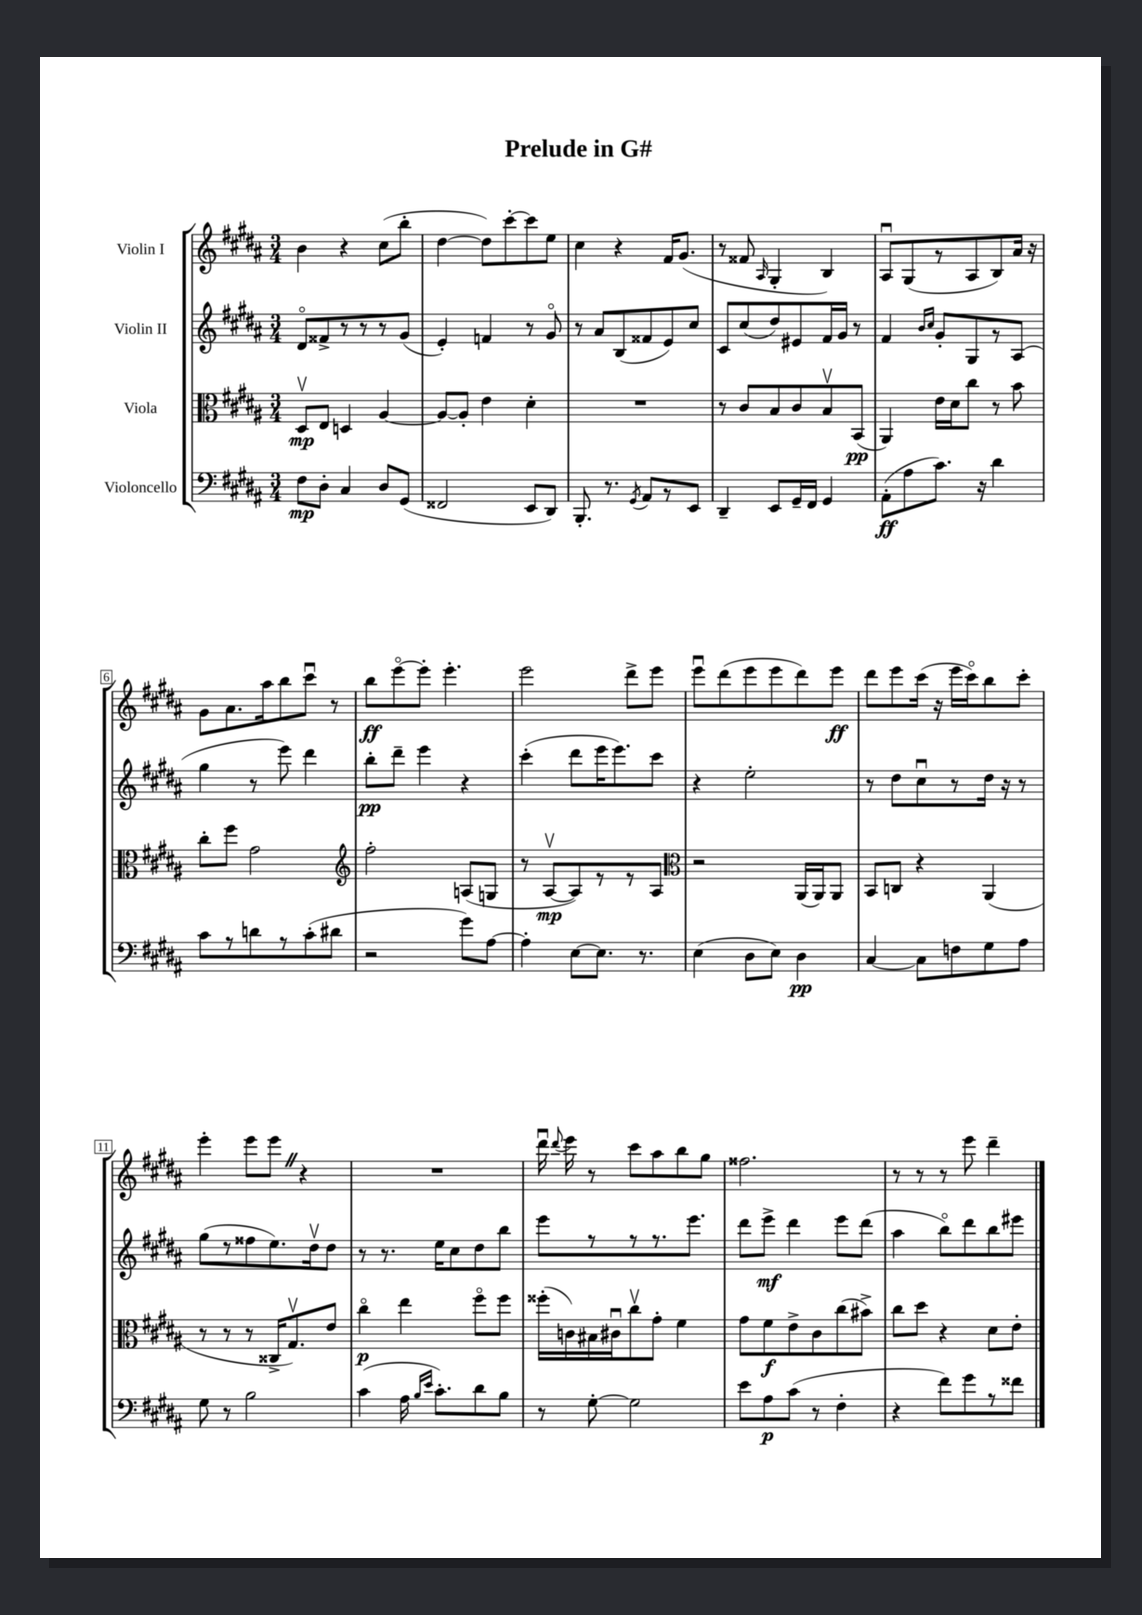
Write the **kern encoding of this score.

**kern	**kern	**kern	**kern
*staff4	*staff3	*staff2	*staff1
*clefF4	*clefC3	*clefG2	*clefG2
*k[f#c#g#d#a#]	*k[f#c#g#d#a#]	*k[f#c#g#d#a#]	*k[f#c#g#d#a#]
*M3/4	*M3/4	*M3/4	*M3/4
8F#\L	8D#v/L	8d#o/L	4b\
8D#'\J	8E/J	8f##^/	.
4C#/	4D/	8r	4r
.	.	8r	.
8D#/L	[4A#/	8r	(8cc#\L
(8GG#/J	.	(8g#/J	8bb'\J
=	=	=	=
2FF##/	8A#/_L	4e'/)	[4dd#\
.	8A#'/]J	.	.
.	4e\	4f/	8dd#\]L)
.	.	.	[8ccc#'\
8EE/L	4d#'\	8r	8ccc#\]
8DD#/J)	.	8g#o/	8ee\J
=	=	=	=
8.BBB'/	2.r	8r	4cc#\
.	.	8a#/L	.
8.r	.	.	.
.	.	(8B/	4r
8qGG#/	.	.	.
8AA#/L	.	8f##/	.
8r	.	8e/)	16f#/LK
.	.	.	(8.g#/J
8EE/J	.	8cc#/J	.
=	=	=	=
4DD#~/	8r	8c#/L	8r
.	8c#/L	(8cc#/	8f##/
.	.	.	16qqA#/
8EE/L	8B/	8dd#/)	4G#'/
16GG#~/L	8c#/	8e#/	.
16FF#/JJ	.	.	.
4GG#/	8Bv/	16f#/L	4B/)
.	.	16g#/JJ	.
.	(8BB/J	8r	.
=	=	=	=
(8AA#'\L	4AA#/)	4f#/	8A#u/L
8A#\	.	.	(8G#/
.	.	16qqb/LL	.
.	.	16qqcc#/JJ	.
8.c#\J)	16e\LL	8g#'/L	8r
.	16d#\J	.	.
.	8cc#\J	8G#/	8A#/
16r	.	.	.
4d#\	8r	8r	8B/)
.	8b\	(8A#/J	16a#/Jk
.	.	.	16r
=	=	=	=
8c#\L	8cc#'\L	4gg#\	8g#\L
8r	8ff#\J	.	8.a#\
8d\	2g#\	8r	.
.	.	.	16aa#\k
8r	.	8eee\)	8bb\
(8c#'\	.	4ddd#\	8ccc#u\J
8d#\J	.	.	8r
=	=	=	=
*	*clefG2	*	*
2r	2ff#'\	8bb'\L	8bb\L
.	.	8ddd#~\J	[8eeeo\
.	.	4eee\	8eee'\]J
.	.	.	4.eee'\
8g#\L)	(8A/L	4r	.
[8A#\J	8G/J	.	.
=	=	=	=
4A#'\]	8r	(4ccc#'\	2eee\
.	[8A#v/L	.	.
[8E\L	8A#/])	8ddd#\L	.
8.E\]J	8r	16eee\K	.
.	.	8.eee\)	.
.	8r	.	8ddd#^\L
8.r	.	.	.
.	8A#/J	8ccc#\J	8eee\J
=	=	=	=
*	*clefC3	*	*
(4E\	2r	4r	8eeeu\L
.	.	.	(8ddd#\
8D#\L	.	2ee'\	8eee\
8E\J)	.	.	8eee\
4D#\	(16AA#/LL	.	8ddd#\)
.	16AA#/J)	.	.
.	8AA#/J	.	8eee\J
=	=	=	=
[4C#/	8BB/L	8r	8ddd#\L
.	8C/J	8dd#\L	8eee\
8C#\]L	4r	8cc#u\	(16ccc#\Jk
.	.	.	16r
8F\	.	8r	16eee\LL
.	.	.	16ccc#o\J)
8G#\	(4AA#/	16dd#\Jk	8bb\
.	.	16r	.
8A#\J	.	8r	8ccc#'\J
=	=	=	=
8G#\	8r	(8gg#\L	4eee'\
8r	8r	8r	.
2B\	8r	8ff##\	8eee\L
.	16C##^/LK	8.ee\)	8eee\J
.	8.G#v/)	.	.
.	.	.	4r
.	.	16dd#v\k	.
.	8e/J	8dd#\J	.
=	=	=	=
(4c#\	4cc#o\	8r	2.r
.	.	8.r	.
16A#\	4ee\	.	.
16qqB/LL	.	.	.
16qqe/JJ	.	.	.
8.c#'\L)	.	16ee\LK	.
.	.	8cc#\	.
8d#\	8ff#o\L	8dd#\	.
8B\J	8ff#\J	8bb\J	.
=	=	=	=
8r	(16ff##'\LL	8eee\L	16ddd#u\
.	.	.	8qqddd#/
.	16c\)	.	16eee\
[8G#'\	16B#\	8r	8r
.	16c#u\J	.	.
2G#\]	8cc#v\	8r	8ccc#\L
.	8g#'\J	8.r	8aa#\
.	4f#\	.	8bb\
.	.	8.eee\J	.
.	.	.	8gg#\J
=	=	=	=
8e\L	8g#\L	8ddd#\L	2.ff##\
8A#\	8f#\	8eee^\J	.
(8c#\J	8e^\	4ddd#\	.
8r	8c#\	.	.
4F#'\	(8cc#\	8eee\L	.
.	8b#^\J)	(8ddd#\J	.
=	=	=	=
4r	8cc#\L	4aa#\	8r
.	8dd#\J	.	8r
8f#\L)	4r	8bbo\L)	8r
8g#\	.	8ddd#\	8eee\
8r	8d#\L	8bb\	4ddd#~\
8f##\J	8e'\J	8eee#\J	.
==	==	==	==
*-	*-	*-	*-
